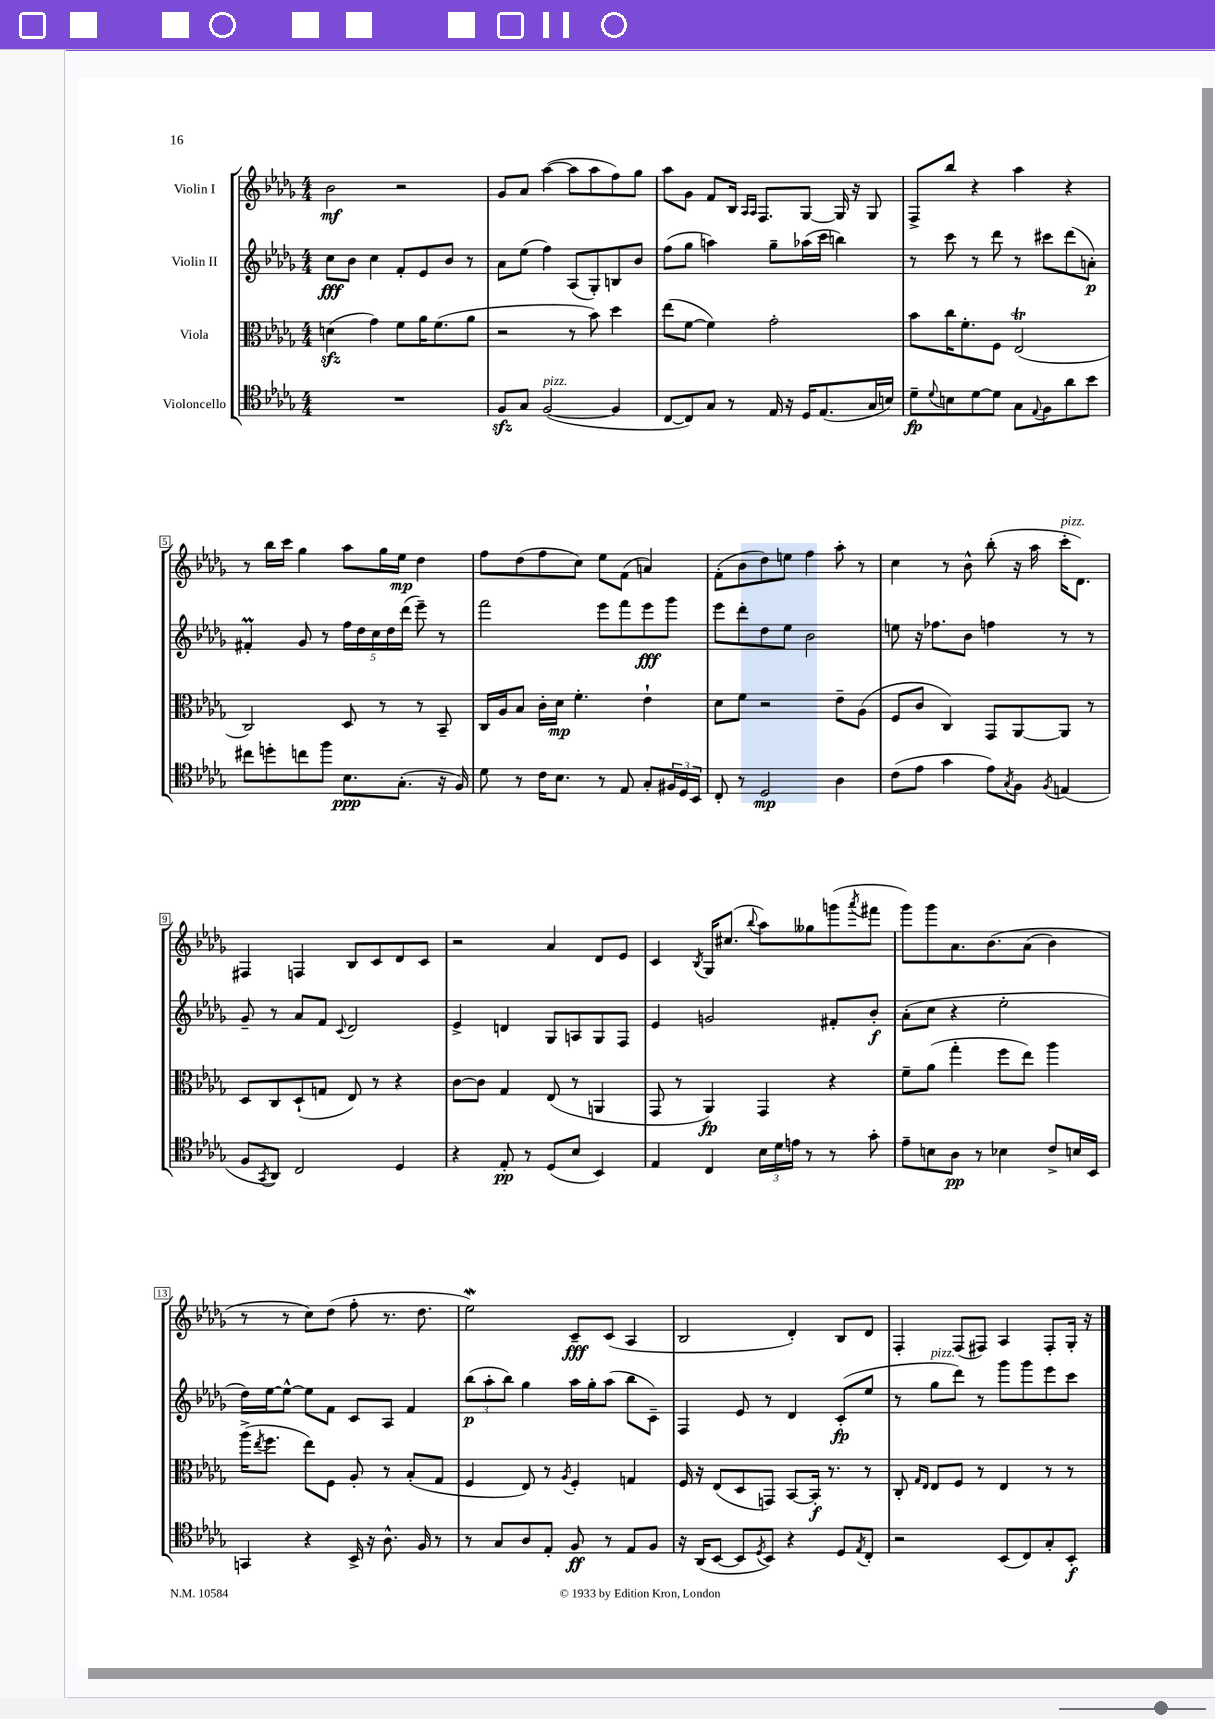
<<
\new StaffGroup <<
\new Staff = "s0" \with { instrumentName = "Violin I" } {
    \clef treble \key des \major \numericTimeSignature \time 4/4
    bes'2\mf r2 |
    ges'8 aes'8 aes''4~( aes''8 aes''8 f''8) ges''8 |
    aes''8 ges'8 f'8 bes16 \grace { aes16 aes16 } f8. ges8~ ges16 r16 ges8 |
    f8-> bes''8 r4 aes''4 r4 |
    r8 bes''16 c'''16 ges''4 aes''8 ges''16 ees''16\mp des''4 |
    f''8 des''8( f''8 c''8) ees''8 f'8( a'4) |
    f'8-.( bes'8 des''8) e''8 f''4 aes''8-. r8 |
    c''4 r8 bes'8-^ bes''8-.( r16 aes''16 c'''16-.^\markup { \italic "pizz." } des'8.) |
    fis4 f4 bes8 c'8 des'8 c'8 |
    r2 aes'4 des'8 ees'8 |
    c'4 \acciaccatura { bes8 } ges16 cis''8.( \appoggiatura { bes''8 } aes''8) geses''8 g'''8( \acciaccatura { aes'''8 } fis'''8 |
    ges'''8) ges'''8 aes'8. bes'8.\( aes'8( bes'4) |
    r8 r8 c''8\) des''8( f''8-. r8. des''8. |
    ees''2\mordent) c'8--\fff c'8( aes4 |
    bes2 des'4-.) bes8 des'8 |
    f4-. f8( fis8) aes4 fis8-. ges16-. r16 \bar "|." |
}
\new Staff = "s1" \with { instrumentName = "Violin II" } {
    \clef treble \key des \major \numericTimeSignature \time 4/4
    c''8\fff bes'8 c''4 f'8-. ees'8 bes'8 r8 |
    aes'8 ees''8( f''4) aes8( ges8-.) b8 bes'8 |
    f''8( ges''8 a''4) ges''8-- aes''16( c'''16 b''4) |
    r8 c'''8 r8 des'''8 r8 cis'''8 des'''8( a'8-.\p) |
    fis'4-.\prall ges'8 r8 \tuplet 5/4 { f''16 des''16 c''16 des''16 des'''16( } ees'''8--) r8 |
    f'''2 ees'''8 f'''8 ees'''8\fff ges'''8 |
    ees'''8 des'''8-. des''8 ees''8 bes'2 |
    e''8 r16 fes''8. bes'8 f''4 r8 r8 |
    ges'8-- r8 aes'8 f'8 \appoggiatura { c'8 } des'2 |
    ees'4-> d'4 ges8 a8 ges8 f8 |
    ees'4 g'2 fis'8-. bes'8-.\f |
    aes'8-.( c''8 r4 ees''2-. |
    des''16) ees''16~ ees''8~-^ ees''8 f'8 c'8 aes8 f'4 |
    \tuplet 3/2 { bes''8\p( aes''8-. bes''8) } ges''4 aes''16 ges''16-. aes''8( bes''8 c'8--) |
    f4 ees'8 r8 des'4 c'8-.\fp( ees''8 |
    r8 ges''8^\markup { \italic "pizz." } des'''8) r8 ges'''8 ges'''8 ees'''8 c'''8 \bar "|." |
}
\new Staff = "s2" \with { instrumentName = "Viola" } {
    \clef alto \key des \major \numericTimeSignature \time 4/4
    d'4\sfz( ges'4) f'8 aes'16 f'8.( aes'8 |
    r2 r8 bes'8) des''4 |
    ees''8( f'8~ f'4) ges'2-. |
    bes'8 c''16 f'8.-. f8 ees2\trill( |
    c2) des8 r8 r8 bes,8-- |
    c16 aes16 bes8 c'16-. des'16\mp f'4.-. ees'4-! |
    des'8 f'8 r2 ees'8-- aes8( |
    f8 c'8 c4) ges,8 aes,8~ aes,8 r8 |
    des8 c8 des8-!( g8 ees8) r8 r4 |
    c'8~ c'8 ges4 ees8( r8 a,4 |
    ges,8 r8 aes,4\fp) ges,4 r4 |
    f'8-- aes'8( ges''4-. f''8 ees''8) aes''4 |
    aes''16->( \acciaccatura { ees''8 } f''8. ees''8) f8 aes8-. r8 bes8-.( ges8 |
    f4 ees8) r8 \acciaccatura { aes8 } f4-. g4 |
    f16 r16 ees8( des8 g,8) bes,8~ bes,16-.\f r8. r8 |
    c8-. \grace { ges16 ees16 } ees8 f8 r8 ees4 r8 r8 \bar "|." |
}
\new Staff = "s3" \with { instrumentName = "Violoncello" } {
    \clef tenor \key des \major \numericTimeSignature \time 4/4
    R1 |
    f8\sfz ges8 f2~^\markup { \italic "pizz." }( f4 |
    c8~ c8) ges8 r8 ees16 r16 des16 ees8.( ges16 b16) |
    des'8--\fp \appoggiatura { des'8 } b8 des'8~ des'8 ges8 \appoggiatura { ees8 } f8 aes'8 bes'8 |
    cis''8 d''8-. c''8 f''8 bes8.\ppp ges8.-.( r16 f16) |
    des'8 r8 c'16 bes8. r8 ees8 ges8-. \tuplet 3/2 { fis16 des16 bes,16 } |
    c8-. r8 des2\mp aes4 |
    c'8( ees'8 ges'4 ees'8) \acciaccatura { ges8 } f8 \acciaccatura { f8 } e4( |
    f8 \acciaccatura { ges,8 } aes,8) c2 des4 |
    r4 ees8-.\pp r8 des8( bes8 bes,4) |
    ees4 c4 \tuplet 3/2 { bes16 des'16 e'16 } r8 r8 ges'8-. |
    ees'8-- b8 aes8\pp r8 bes4 c'8-> b16 bes,16 |
    g,4 r4 bes,16-> r16 aes8.-^ f16 r8 |
    r8 ges8 aes8 ees8-. f8\ff r8 ees8 f8 |
    r16 aes,16( bes,8~ bes,8 \acciaccatura { des8 } bes,8) r4 des8 \acciaccatura { ees8 } c8-. |
    r2 bes,8( c8) ges8-. bes,8-.\f \bar "|." |
}
>>
>>
\layout { \context { \Score \override BarNumber.stencil = #(make-stencil-boxer 0.1 0.3 ly:text-interface::print) } }
